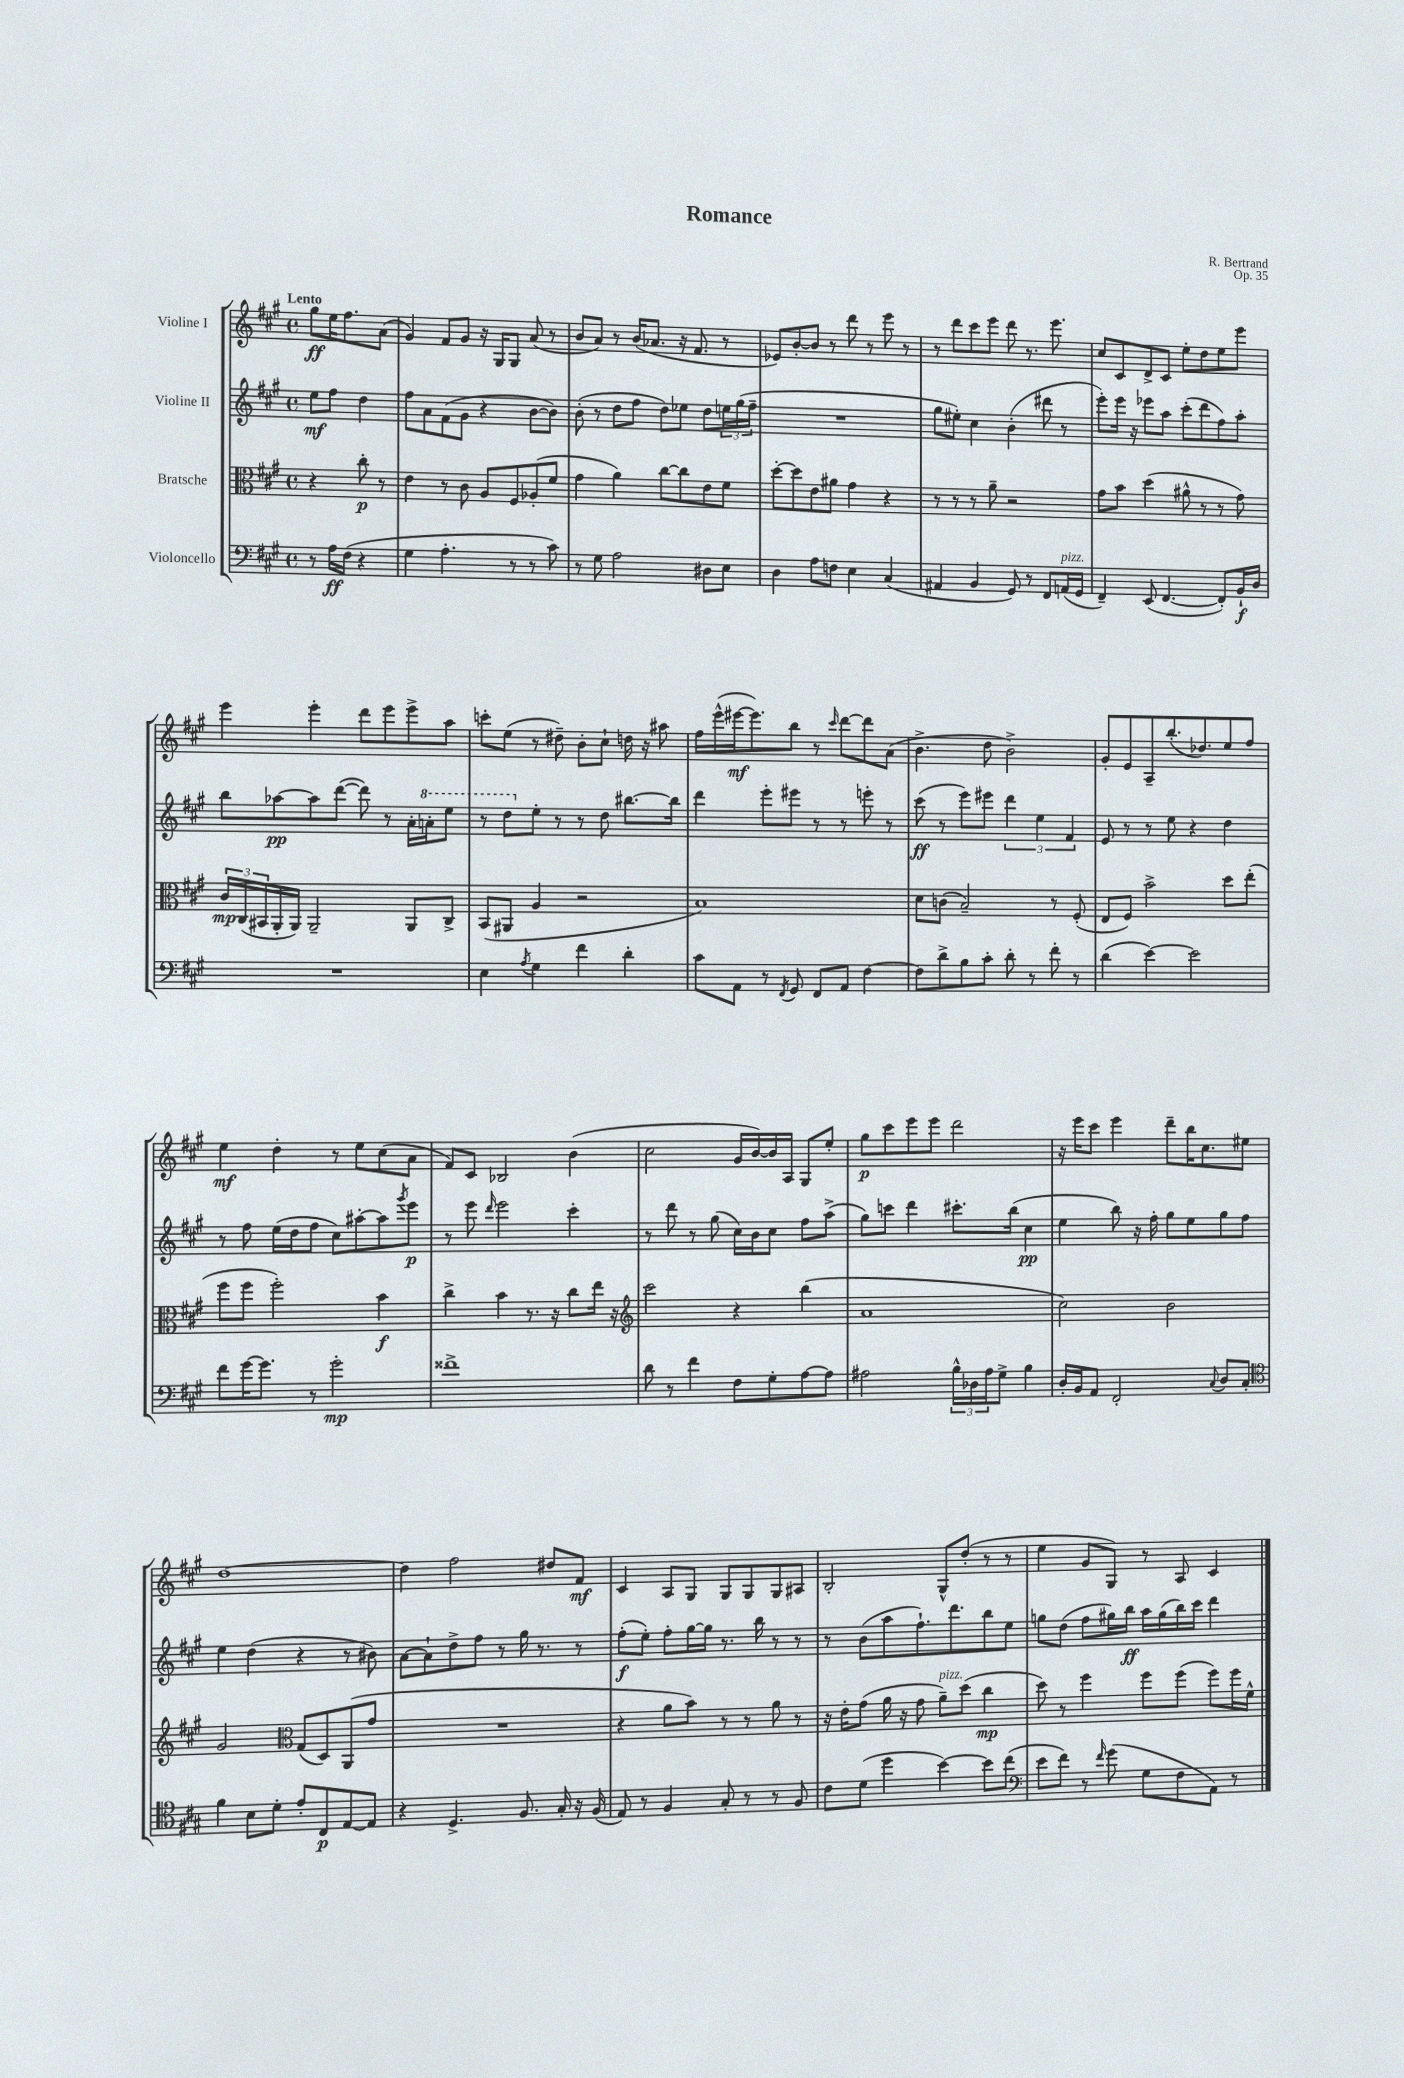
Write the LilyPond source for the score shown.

\header { title = "Romance" composer = "R. Bertrand" opus = "Op. 35" }
<<
\new StaffGroup <<
\new Staff = "s0" \with { instrumentName = "Violine I" } {
    \clef treble \key a \major \defaultTimeSignature \time 4/4 \partial 2 \tempo "Lento"
    gis''8\ff e''16 fis''8. a'8( |
    gis'4) fis'8 gis'8 r16 gis16 gis8 a'8( r8 |
    b'8 a'8) r8 b'16( aes'8. r16 fis'8. r8 |
    ees'8) b'8~-. b'8 r8 d'''8 r8 e'''8 r8 |
    r8 d'''8 cis'''8 e'''8 d'''8 r8. e'''8. |
    cis''8 cis'8 d'8-> cis'8 e''8-. d''8 e''8 e'''8 |
    e'''4 e'''4-. d'''8 e'''8 e'''8-> a''8 |
    c'''8-. e''8( r8 dis''8--) b'8-. cis''8-! d''16 r16 ais''8 |
    fis''16 e'''16-^( eis'''16~\mf eis'''8.) b''8 r8 \grace { cis'''16 } d'''8~ d'''8 a'8( |
    b'4.-> d''8 b'2->) |
    gis'8-. e'8 a8-- b''8.-.( des''8.) e''8 fis''8 |
    e''4\mf d''4-. r8 e''8 cis''8( a'8 |
    fis'8) cis'8 bes2 b'4( |
    cis''2 gis'16 b'16~) b'16 a16 gis8 e''8-. |
    gis''8\p cis'''8 e'''8 e'''8 d'''2 |
    r16 e'''16 cis'''8 e'''4 d'''8-- b''16 cis''8. eis''8 |
    d''1~ |
    d''4 fis''2 dis''8 fis'8\mf |
    cis'4 a8 gis8 gis8 gis8 gis8 ais8 |
    b2-. gis8-^ d''8-.( r8 r8 |
    e''4 gis'8 gis8) r8 a8 cis'4 \bar "|." |
}
\new Staff = "s1" \with { instrumentName = "Violine II" } {
    \clef treble \key a \major \defaultTimeSignature \time 4/4 \partial 2
    e''8\mf fis''8 d''4 |
    fis''8 a'8 fis'8( gis'8 r4 b'8~ b'8) |
    b'8-.( r8 d''8 fis''8 d''8) ees''8 d''8 \tuplet 3/2 { e''16 gis''16( fis''16-- } |
    R1 |
    gis''8 eis''8-.) cis''4 b'4-.( dis'''8 r8 |
    e'''8-.) e'''16 r16 ees'''8 a''8 cis'''8-.( d'''8 fis''8) a''8-. |
    b''8 aes''8~\pp aes''8 d'''8~( d'''8) r8 a'16-. \ottava #1 a''16-. e'''8 |
    r8 d'''8 \ottava #0 e''8-. r8 r8 d''8 bis''8.~ bis''16 |
    d'''4 e'''8-. eis'''8 r8 r8 e'''8-. r8 |
    cis'''8\ff( r8 e'''8) eis'''8 \tuplet 3/2 { d'''4 e''4 fis'4 } |
    e'8 r8 r8 e''8 r4 d''4 |
    r8 fis''8 e''16( d''16 fis''8 cis''8) ais''8~-. ais''8 \acciaccatura { gis'''8 } e'''8\p |
    r8 e'''8 \grace { d'''16 } e'''2 cis'''4-. |
    r8 d'''8 r8 gis''8( cis''16) b'16 cis''8 fis''8 a''8->( |
    gis''8) c'''8 d'''4 cis'''8.-. b''16( cis''4\pp |
    e''4 b''8) r16 fis''16-. gis''8 e''8 gis''8 fis''8 |
    e''4 d''4( r4 r8 bis'8) |
    a'8~ a'8-! d''8-> fis''8 r8 gis''16 r8. r8 |
    fis''8-.\f( e''8-.) fis''8-. gis''16~ gis''16 r8. b''16 r8 r8 |
    r8 b'8( a''8 fis''8.-!) d'''8. b''8 e''8 |
    g''8 d''8( fis''8 gis''16) b''16\ff a''16 gis''16( b''16) cis'''16 d'''4 \bar "|." |
}
\new Staff = "s2" \with { instrumentName = "Bratsche" } {
    \clef alto \key a \major \defaultTimeSignature \time 4/4 \partial 2
    r4 cis''8-.\p r8 |
    e'4 r8 cis'8 a8 fis8 aes8-.( fis'8 |
    gis'4 a'4) cis''8~ cis''8 e'8 fis'8 |
    d''8~-. d''8 e'8 ais'8 gis'4 r4 |
    r8 r8 r8 a'8-- r2 |
    gis'8 b'8 d''4( ais'8-^ r8 r8 gis'8) |
    \tuplet 3/2 { cis'16\mp cis16( bis,16 } a,16-. a,16) a,2-- a,8 cis8-> |
    b,8( ais,8 a4 r2 |
    b1) |
    d'8 c'8( b2--) r8 fis8-.( |
    e8 fis8) b'2-> d''8 e''8-.( |
    fis''8 fis''8 fis''2-.) b'4\f |
    cis''4-> b'4 r8. r16 cis''8 e''16 r16 |
    \clef treble cis'''2 r4 b''4( |
    a'1 |
    cis''2) b'2 |
    gis'2 \clef alto gis8( d8) a,8( gis'8 |
    R1 |
    r4 a'8 b'8) r8 r8 a'8 r8 |
    r16 e'16-. gis'8( a'16 r16 gis'8 a'8--^\markup { \italic "pizz." }) d''8( cis''4\mp |
    d''8) r8 fis''4 fis''8 fis''8( fis''8) fis''16 fis'16-^ \bar "|." |
}
\new Staff = "s3" \with { instrumentName = "Violoncello" } {
    \clef bass \key a \major \defaultTimeSignature \time 4/4 \partial 2
    r8 a16\ff fis16( r4 |
    gis4 a4.-. r8 r8 cis'8) |
    r8 gis8 a2 dis8 e8 |
    d4 a8 f8 e4 cis4( |
    ais,4 b,4 gis,8) r8 fis,8 a,16^\markup { \italic "pizz." }( gis,16 |
    fis,4--) e,8( fis,4.~ fis,8-.) b,16-!\f d16 |
    R1 |
    e4 \acciaccatura { a8 } gis4 fis'4 d'4-. |
    cis'8 a,8 r8 \acciaccatura { fis,8 } gis,8 fis,8 a,8 fis4~ |
    fis8 d'8-> b8 cis'8-. d'8-. r8 fis'8-. r8 |
    d'4( e'4~) e'2 |
    fis'8 gis'16~ gis'8. r8 gis'2-.\mp |
    fisis'1-> |
    d'8 r8 fis'4 fis8 gis8-. a8~ a8 |
    ais2 \tuplet 3/2 { b16-^ des16 ais16 } gis8-> b4 |
    d16-. b,16 a,8 fis,2-. \appoggiatura { cis8 } d8 cis8-. |
    \clef tenor fis'4 b8 d'8-. e'8-. cis8\p e8~ e8 |
    r4 d4.-> fis8. gis16-. r16 fis16( |
    e8) r8 fis4 gis8-. r8 r8 fis8 |
    cis'8 d'8( d''4 b'4~) b'8 cis''8( |
    \clef bass e'8 fis'8) r8 \grace { fis'16 } gis'8( gis8 fis8 a,8) r8 \bar "|." |
}
>>
>>
\layout { \context { \Score \remove "Bar_number_engraver" } }
